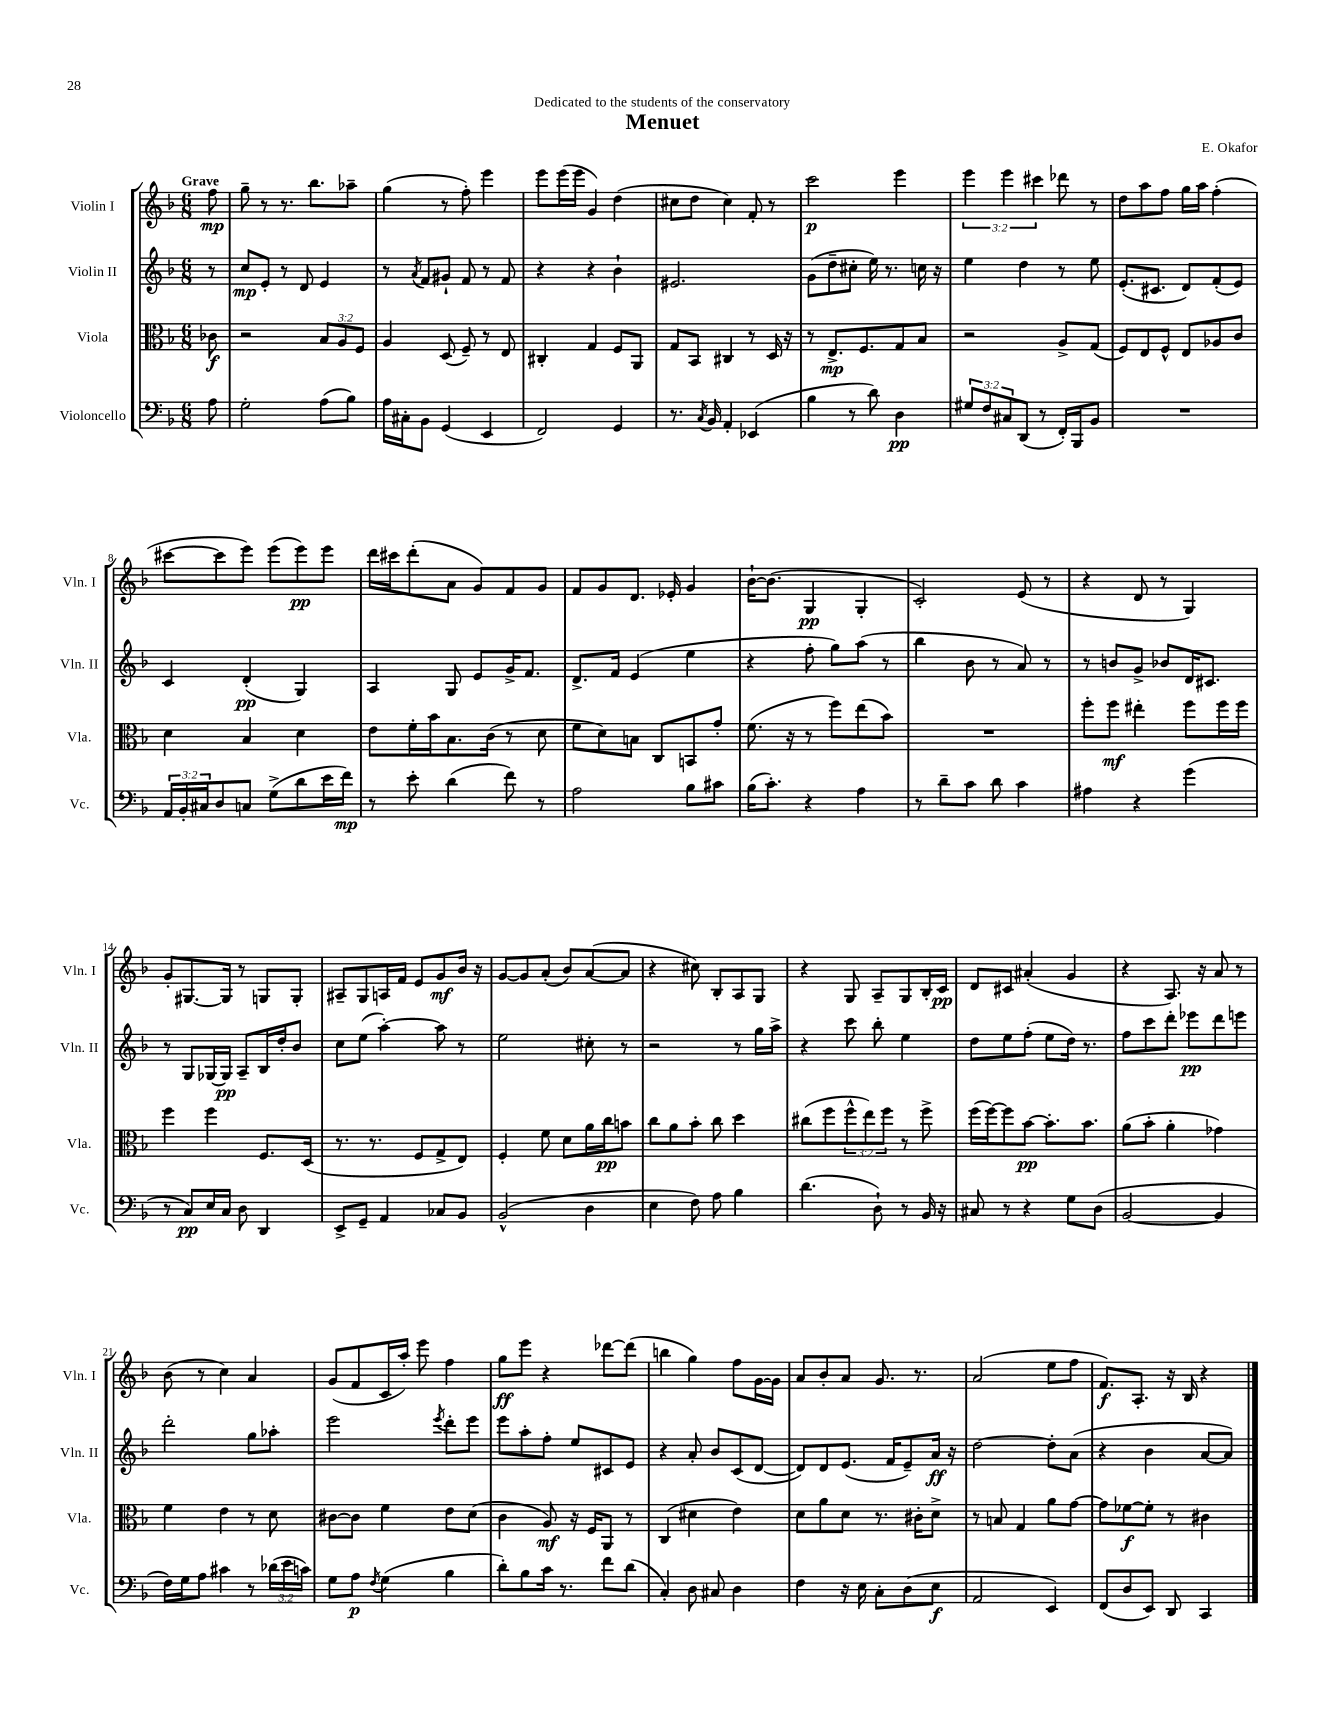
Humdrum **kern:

**kern	**dynam	**kern	**dynam	**kern	**dynam	**kern	**dynam
*part4	*part4	*part3	*part3	*part2	*part2	*part1	*part1
*staff4	*staff4	*staff3	*staff3	*staff2	*staff2	*staff1	*staff1
*I"Violoncello	*	*I"Viola	*	*I"Violin II	*	*I"Violin I	*
*I'Vc.	*	*I'Vla.	*	*I'Vln. II	*	*I'Vln. I	*
*clefF4	*	*clefC3	*	*clefG2	*	*clefG2	*
*k[b-]	*	*k[b-]	*	*k[b-]	*	*k[b-]	*
*M6/8	*	*M6/8	*	*M6/8	*	*M6/8	*
=	=	=	=	=	=	=	=
!	!	!	!	!	!	!LO:TX:a:B:t=Grave	!
8A\	.	8c-X\	f	8r	.	8ff\	mp
=1	=1	=1	=1	=1	=1	=1	=1
2G'\	.	2r	.	8cc/L	mp	8gg~\	.
.	.	.	.	8e'/J	.	8r	.
.	.	.	.	8r	.	8.r	.
.	.	.	.	8d/	.	.	.
.	.	.	.	.	.	8.bb-\L	.
(8A\L	.	12B-/L	.	4e/	.	.	.
.	.	12A/	.	.	.	.	.
8B-\J)	.	.	.	.	.	8aa-X~\J	.
.	.	12F/J	.	.	.	.	.
=2	=2	=2	=2	=2	=2	=2	=2
16A\LL	.	4A/	.	8r	.	(4gg\	.
16C#X'\J	.	.	.	.	.	.	.
.	.	.	.	8qa/	.	.	.
8BB-\J	.	.	.	8f/L	.	.	.
(4GG/	.	(8D/	.	8g#X`/J	.	8r	.
.	.	8F~/)	.	8f/	.	8ff'\)	.
4EE/	.	8r	.	8r	.	4eee\	.
.	.	8E/	.	8f/	.	.	.
=3	=3	=3	=3	=3	=3	=3	=3
2FF/)	.	4C#X'/	.	4r	.	8eee\L	.
.	.	.	.	.	.	(16eee\L	.
.	.	.	.	.	.	16eee\JJ	.
.	.	4G/	.	4r	.	4g/)	.
4GG/	.	8F/L	.	4b-`\	.	(4dd\	.
.	.	8AA/J	.	.	.	.	.
=4	=4	=4	=4	=4	=4	=4	=4
8.r	.	8G/L	.	2.e#X/	.	8cc#X\L	.
.	.	8BB-/J	.	.	.	8dd\J	.
8qC/	.	.	.	.	.	.	.
16BB-/	.	.	.	.	.	.	.
4AA'/	.	4C#X/	.	.	.	4cc#\)	.
(4EE-X/	.	8r	.	.	.	8f'/	.
.	.	16D/	.	.	.	8r	.
.	.	16r	.	.	.	.	.
=5	=5	=5	=5	=5	=5	=5	=5
4B-\	.	8r	.	(8g\L	.	2ccc\	p
.	.	8.E^/L	mp	8dd~\	.	.	.
8r	.	.	.	8cc#X'\J	.	.	.
.	.	8.F/	.	.	.	.	.
8d\)	.	.	.	16ee\)	.	.	.
.	.	.	.	8.r	.	.	.
4D\	pp	8G/	.	.	.	4eee\	.
.	.	8B-/J	.	16ccn\	.	.	.
.	.	.	.	16r	.	.	.
=6	=6	=6	=6	=6	=6	=6	=6
12G#X/L	.	2r	.	4ee\	.	6eee\	.
12F/	.	.	.	.	.	.	.
12C#X/	.	.	.	.	.	6eee\	.
(8DD/J	.	.	.	4dd\	.	.	.
.	.	.	.	.	.	6ccc#X\	.
8r	.	.	.	.	.	.	.
16FF'/LL)	.	8A^/L	.	8r	.	8ddd-X\	.
16BBB-/J	.	.	.	.	.	.	.
8BB-/J	.	(8G/J	.	8ee\	.	8r	.
=7	=7	=7	=7	=7	=7	=7	=7
2.r	.	8F/L)	.	(8.e'/L	.	8dd\L	.
.	.	8E/	.	.	.	8aa\	.
.	.	.	.	8.c#X/J	.	.	.
.	.	8F^^/J	.	.	.	8ff\J	.
.	.	8E/L	.	8d/L)	.	16gg\LL	.
.	.	.	.	.	.	16aa\JJ	.
.	.	8A-X/	.	(8f'/	.	(4ff'\	.
.	.	8c/J	.	8e/J)	.	.	.
!!LO:LB:g=z
=8	=8	=8	=8	=8	=8	=8	=8
24AA/LL	.	4d\	.	4c/	.	[8ccc#X\L	.
24BB-'/	.	.	.	.	.	.	.
24C#X/J	.	.	.	.	.	.	.
8D/	.	.	.	.	.	8ccc#\]	.
8Cn/J	.	4B-/	.	(4d'/	pp	8eee\J)	.
(8G^\L	.	.	.	.	.	(8eee\L	.
8d\	.	4d\	.	4G/)	.	8eee\)	pp
16e\L	.	.	.	.	.	8eee\J	.
16f\JJ)	mp	.	.	.	.	.	.
=9	=9	=9	=9	=9	=9	=9	=9
8r	.	8e\L	.	4A/	.	16ddd\LL	.
.	.	.	.	.	.	16ccc#X\J	.
8e'\	.	16f'\L	.	.	.	(8ddd'\	.
.	.	16b-\J	.	.	.	.	.
(4d\	.	8.B-\	.	8G/	.	8a\J	.
.	.	.	.	8e/L	.	8g/L)	.
.	.	(16c\Jk	.	.	.	.	.
8f\)	.	8r	.	16g^/K	.	8f/	.
.	.	.	.	8.f/J	.	.	.
8r	.	8d\	.	.	.	8g/J	.
=10	=10	=10	=10	=10	=10	=10	=10
2A\	.	8f\L	.	8.d^/L	.	8f/L	.
.	.	8d\)	.	.	.	8g/	.
.	.	.	.	16f/Jk	.	.	.
.	.	8Bn\J	.	(4e/	.	8.d/J	.
.	.	8C/L	.	.	.	.	.
.	.	.	.	.	.	16e-X'/	.
8B-\L	.	8BBn/	.	4ee\	.	4g/	.
8c#X\J	.	8g'/J	.	.	.	.	.
=11	=11	=11	=11	=11	=11	=11	=11
(16B-\KL	.	(8.f\	.	4r	.	[16b-`\KL	.
8.c'\J)	.	.	.	.	.	(8.b-\J]	.
.	.	16r	.	.	.	.	.
4r	.	8r	.	8ff'\	.	4G/	pp
.	.	8ff\L)	.	8gg\L)	.	.	.
4A\	.	(8ee\	.	(8aa\J	.	4G'/	.
.	.	8b-\J)	.	8r	.	.	.
=12	=12	=12	=12	=12	=12	=12	=12
8r	.	2.r	.	4bb-\	.	2c'/)	.
8d~\L	.	.	.	.	.	.	.
8c\J	.	.	.	8b-\	.	.	.
8d\	.	.	.	8r	.	.	.
4c\	.	.	.	8a/)	.	(8e/	.
.	.	.	.	8r	.	8r	.
=13	=13	=13	=13	=13	=13	=13	=13
4A#X\	.	8ff'\L	.	8r	.	4r	.
.	.	8ff\J	mf	8bn/L	.	.	.
4r	.	4ee#X'\	.	8g^/J	.	8d/	.
.	.	.	.	8b-X/L	.	8r	.
(4g\	.	8ff\L	.	16d/K	.	4G/)	.
.	.	.	.	8.c#X/J	.	.	.
.	.	16ff\L	.	.	.	.	.
.	.	16ff\JJ	.	.	.	.	.
!!LO:LB:g=z
=14	=14	=14	=14	=14	=14	=14	=14
8r	.	4ff\	.	8r	.	8g'/L	.
8C/L)	pp	.	.	8G/L	.	[8.G#X/	.
16E/L	.	4ff\	.	[16G-X/L	.	.	.
16C/JJ	.	.	.	16G-/JJ]	pp	16G#/Jk]	.
8D\	.	.	.	8A~/L	.	8r	.
4DD/	.	8.F/L	.	16B-/L	.	8Gn/L	.
.	.	.	.	16dd'/J	.	.	.
.	.	.	.	8b-/J	.	8G'/J	.
.	.	(16D/Jk	.	.	.	.	.
=15	=15	=15	=15	=15	=15	=15	=15
8EE^/L	.	8.r	.	8cc\L	.	8A#X~/L	.
8GG~/J	.	.	.	(8ee\J	.	8G/	.
.	.	8.r	.	.	.	.	.
4AA/	.	.	.	[4aa'\)	.	16An/L	.
.	.	.	.	.	.	16f/JJ	.
.	.	8F/L	.	.	.	8e/L	.
8C-X/L	.	8G^/	.	8aa\]	.	8g/	mf
8BB-/J	.	8E/J)	.	8r	.	16b-/Jk	.
.	.	.	.	.	.	16r	.
=16	=16	=16	=16	=16	=16	=16	=16
(2BB-^^/	.	4F'/	.	2ee\	.	[8g/L	.
.	.	.	.	.	.	8g/]	.
.	.	8f\	.	.	.	(8a'/J	.
.	.	8d\L	.	.	.	8b-/L)	.
4D\	.	16a\L	.	8cc#X'\	.	([8a/	.
.	.	16cc\J	pp	.	.	.	.
.	.	8bn\J	.	8r	.	8a/J]	.
=17	=17	=17	=17	=17	=17	=17	=17
4E\	.	8cc\L	.	2r	.	4r	.
.	.	8a\	.	.	.	.	.
8F\)	.	8b-'\J	.	.	.	8cc#X\)	.
8A\	.	8cc\	.	.	.	8B-'/L	.
4B-\	.	4dd\	.	8r	.	8A/	.
.	.	.	.	16gg\LL	.	8G/J	.
.	.	.	.	16aa^\JJ	.	.	.
=18	=18	=18	=18	=18	=18	=18	=18
(4.d\	.	(8cc#X\L	.	4r	.	4r	.
.	.	8ff\	.	.	.	.	.
.	.	12ff^^\	.	8ccc\	.	8G/	.
.	.	12ee\)	.	.	.	.	.
8D`\)	.	.	.	8bb-'\	.	8A~/L	.
.	.	12ff\J	.	.	.	.	.
8r	.	8r	.	4ee\	.	8G/	.
16BB-/	.	8ff^\	.	.	.	16B-'/L	.
16r	.	.	.	.	.	16c/JJ	pp
=19	=19	=19	=19	=19	=19	=19	=19
8C#X/	.	(16ff\LL	.	8dd\L	.	8d/L	.
.	.	[16ff\J)	.	.	.	.	.
8r	.	8ff\]	.	8ee\	.	8c#X/J	.
4r	.	[8b-\J	pp	(8ff'\J	.	(4a#X'/	.
.	.	8.b-'\L]	.	8ee\L	.	.	.
8G\L	.	.	.	16dd\Jk)	.	4g/	.
.	.	8.b-\J	.	8.r	.	.	.
(8D\J	.	.	.	.	.	.	.
=20	=20	=20	=20	=20	=20	=20	=20
[2BB-/	.	(8a\L	.	8ff\L	.	4r	.
.	.	8b-'\J	.	8ccc\	.	.	.
.	.	4a'\	.	8ddd'\J	.	8.A/)	.
.	.	.	.	8eee-X\L	pp	.	.
.	.	.	.	.	.	16r	.
4BB-/]	.	4g-X\)	.	8ddd\	.	8a/	.
.	.	.	.	8eeen\J	.	8r	.
!!LO:LB:g=z
=21	=21	=21	=21	=21	=21	=21	=21
16F\LL)	.	4f\	.	2ddd'\	.	(8b-\	.
16G\J	.	.	.	.	.	.	.
8A\J	.	.	.	.	.	8r	.
4c#X\	.	4e\	.	.	.	4cc\)	.
8r	.	8r	.	8gg\L	.	4a/	.
(24d-X\LL	.	8d\	.	8aa-X'\J	.	.	.
24e\	.	.	.	.	.	.	.
24cn\JJ)	.	.	.	.	.	.	.
=22	=22	=22	=22	=22	=22	=22	=22
8G\L	.	[8c#X\L	.	2eee\	.	(8g/L	.
8A\J	p	8c#\J]	.	.	.	8f/	.
8qF/	.	.	.	.	.	.	.
(4G\	.	4f\	.	.	.	16c/L	.
.	.	.	.	.	.	16aa'/JJ)	.
.	.	.	.	.	.	8eee\	.
.	.	.	.	8qeee/	.	.	.
4B-\	.	8e\L	.	8ddd'\L	.	4ff\	.
.	.	(8d\J	.	8eee\J	.	.	.
=23	=23	=23	=23	=23	=23	=23	=23
8d'\L)	.	4c\	.	8eee\L	.	8gg\L	ff
8B-\	.	.	.	8aa'\	.	8eee\J	.
16c\Jk	.	8A/)	mf	8ff'\J	.	4r	.
8.r	.	.	.	.	.	.	.
.	.	16r	.	8ee/L	.	.	.
.	.	16F/KL	.	.	.	.	.
8f\L	.	8AA/J	.	8c#X/	.	[8ddd-X\L	.
(8d\J	.	8r	.	8e/J	.	(8ddd-\J]	.
=24	=24	=24	=24	=24	=24	=24	=24
4C'/)	.	(4C/	.	4r	.	4bbn\	.
8D\	.	4d#X\	.	8a'/	.	4gg\)	.
8C#X/	.	.	.	8b-/L	.	.	.
4D\	.	4e\)	.	(8c/	.	8ff\L	.
.	.	.	.	[8d/J	.	[16g\L	.
.	.	.	.	.	.	16g\JJ]	.
=25	=25	=25	=25	=25	=25	=25	=25
4F\	.	8d\L	.	8d/L])	.	8a/L	.
.	.	8a\	.	8d/	.	8b-'/	.
16r	.	8d\J	.	(8.e/J	.	8a/J	.
16E\	.	.	.	.	.	.	.
8C'\L	.	8.r	.	.	.	8.g/	.
.	.	.	.	16f/KL	.	.	.
(8D\	.	.	.	8e~/)	.	.	.
.	.	16c#X'\KL	.	.	.	8.r	.
8E\J	f	8d^\J	.	16a/Jk	ff	.	.
.	.	.	.	16r	.	.	.
=26	=26	=26	=26	=26	=26	=26	=26
2AA/	.	8r	.	[2dd\	.	(2a/	.
.	.	8Bn/	.	.	.	.	.
.	.	4G/	.	.	.	.	.
4EE/)	.	8a\L	.	8dd'\L]	.	8ee\L	.
.	.	[8g\J	.	(8a\J	.	8ff\J	.
=27	=27	=27	=27	=27	=27	=27	=27
(8FF/L	.	8g\L]	.	4r	.	8.f/L)	f
8D/	.	[8f-X\	f	.	.	.	.
.	.	.	.	.	.	8.A'/J	.
8EE/J)	.	8f-'\J]	.	4b-\	.	.	.
8DD/	.	8r	.	.	.	16r	.
.	.	.	.	.	.	16B-/	.
4CC/	.	4c#X\	.	[8a/L	.	4r	.
.	.	.	.	8a/J])	.	.	.
==	==	==	==	==	==	==	==
*-	*-	*-	*-	*-	*-	*-	*-
